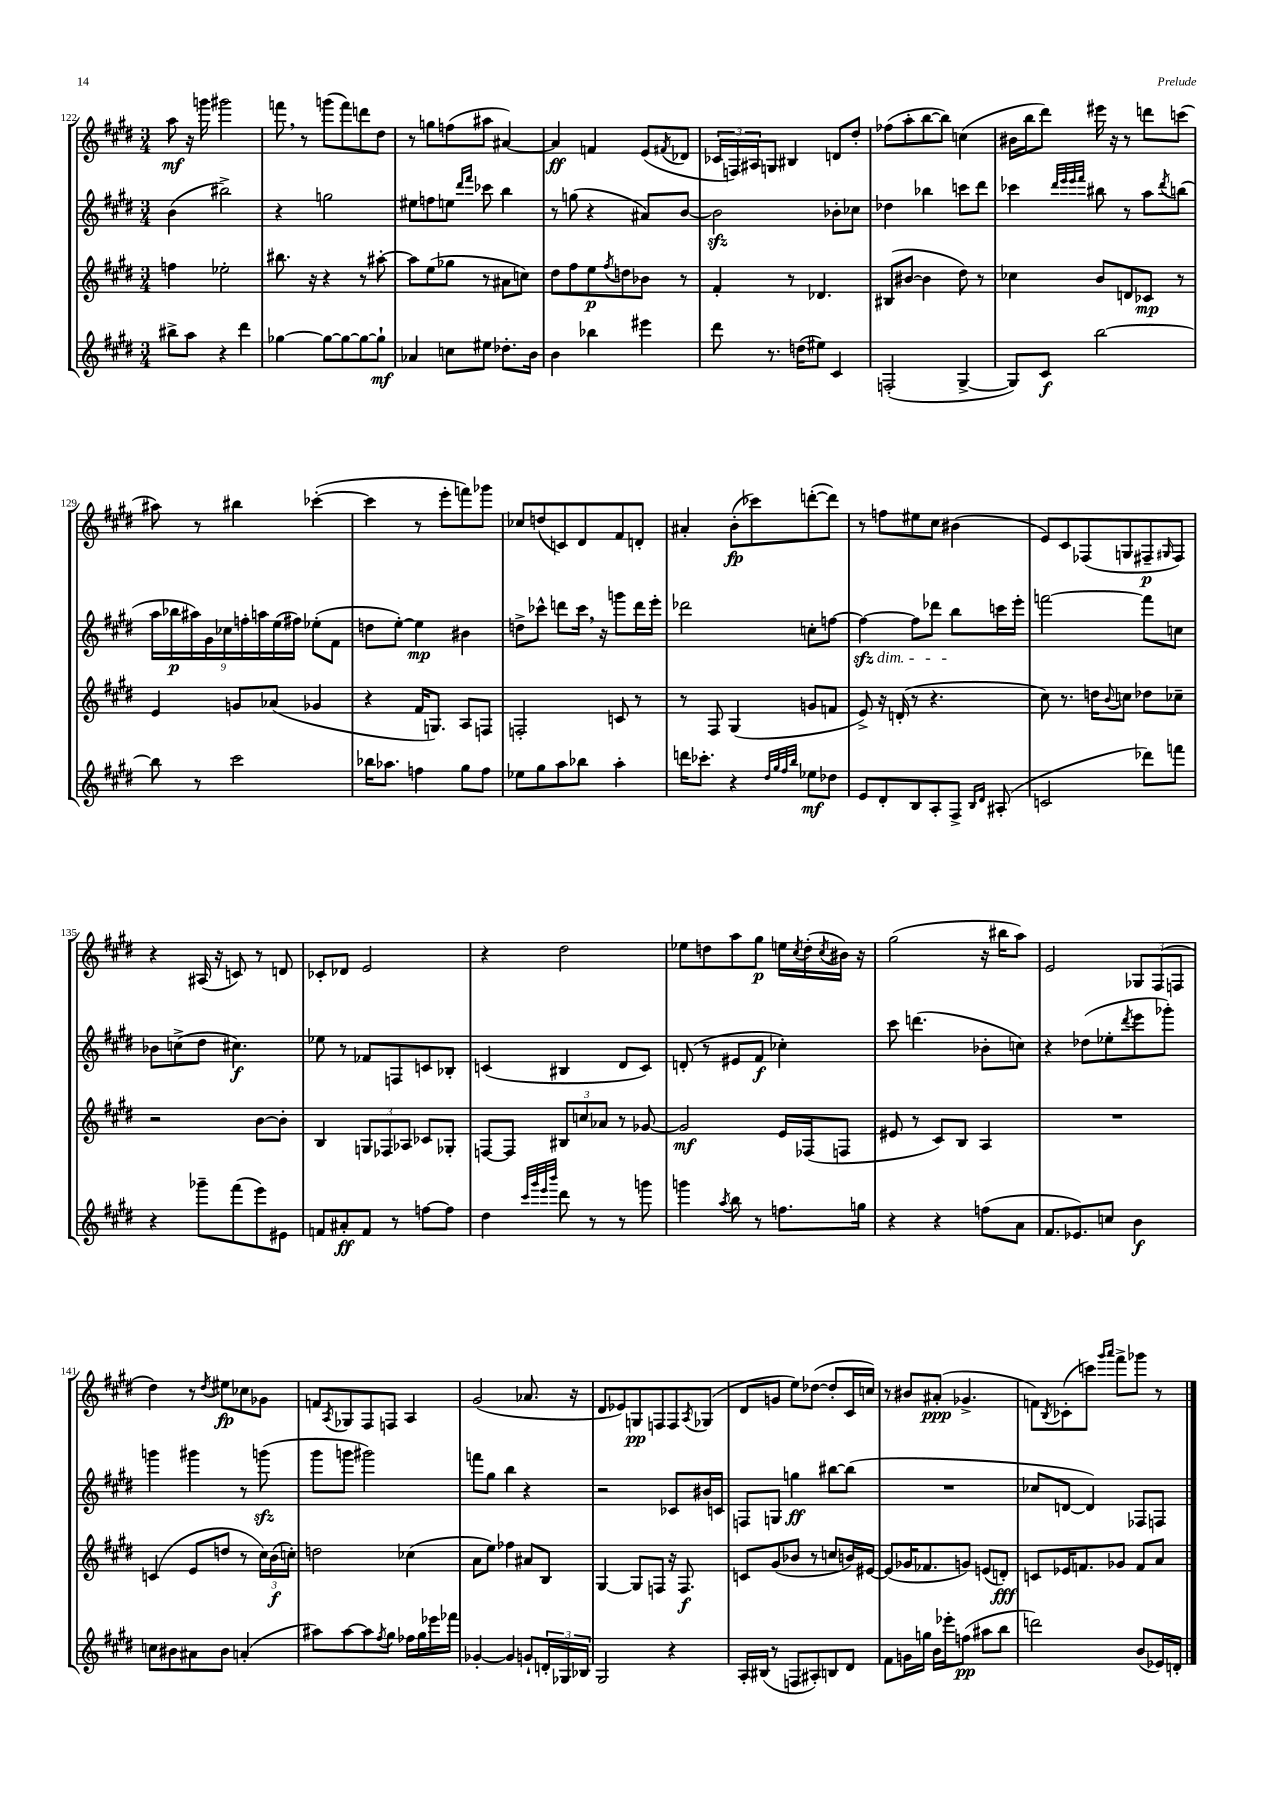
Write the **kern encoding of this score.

**kern	**kern	**kern	**kern
*staff4	*staff3	*staff2	*staff1
*clefG2	*clefG2	*clefG2	*clefG2
*k[f#c#g#d#]	*k[f#c#g#d#]	*k[f#c#g#d#]	*k[f#c#g#d#]
*M3/4	*M3/4	*M3/4	*M3/4
8bb#^	4ff	(4b	8aa
8aa	.	.	16r
.	.	.	16ggg
4r	2ee-'	2bb#^)	2ggg#
4ddd#	.	.	.
=	=	=	=
[4gg-	8.bb#	4r	8fff
.	.	.	8r
.	16r	.	.
8gg-_	4r	2gg	(8ggg
8gg-_	.	.	8fff)
8gg-_	8r	.	8ddd
8gg-`]	[8aa#'	.	8dd#
=	=	=	=
4a-	8aa#]	8ee#	8r
.	(8ee	8ff	8gg
8cc	8gg-	8ee	(8ff
.	.	16qqddd#	.
.	.	16qqfff#	.
8ee#	8r	8ccc-	8aa#
8.dd-'	8a#	4bb	[4a#)
.	8cc)	.	.
16b	.	.	.
=	=	=	=
4b	8dd#	8r	4a#]
.	8ff#	(8gg	.
4bb-	8ee	4r	4f
.	8qff#	.	.
.	8dd	.	.
4eee#	8b-	8a#)	(8e
.	.	.	8qf#
.	8r	[8b	8d-
=	=	=	=
8ddd#	4f#'	2b]	24c-
.	.	.	24F)
.	.	.	24A#
8.r	.	.	8G
.	8r	.	4B#
(16dd	.	.	.
8ee#)	4.d-	.	.
4c#	.	8b-'	8d
.	.	8cc-	8dd#'
=	=	=	=
(2F'	(8B#	4dd-	(8ff-
.	[8b#	.	8aa'
.	4b#]	4bb-	[8bb
.	.	.	8bb])
[4G#^	8dd#)	8ccc	(4cc
.	8r	8ddd#	.
=	=	=	=
8G#])	4cc-	4ccc-	16b#
.	.	.	16bb
8c#	.	.	8ddd#)
.	.	32qqddd#	.
.	.	32qqeee	.
.	.	32qqeee	.
.	.	32qqfff#	.
[2bb	8b	8bb#	16eee#
.	.	.	16r
.	8d	8r	8r
.	8c-	8aa	8ddd
.	.	8qddd#	.
.	8r	(8bb	(8ccc
=	=	=	=
8bb]	4e	18aa	8aa#)
.	.	18bb-	.
.	.	18aa#)	.
8r	.	.	8r
.	.	18g#	.
.	.	18cc-	.
2ccc#	8g	.	4bb#
.	.	18ff'	.
.	.	18aa	.
.	(8a-	.	.
.	.	(18ee	.
.	.	18ff#)	.
.	4g-	(8ee-'	([4ccc-'
.	.	8f#	.
=	=	=	=
16bb-	4r	8dd	4ccc-]
8.aa-	.	.	.
.	.	[8ee')	.
4ff	16f#	4ee]	8r
.	8.G)	.	.
.	.	.	8eee'
8gg#	8A	4b#	8fff)
8ff	8F	.	8ggg-
=	=	=	=
8ee-	2F'	8dd^	8cc-
8gg#	.	8ccc-^^	(8dd
8aa	.	8ddd	8c)
8bb-	.	16ccc-	8d#
.	.	16r	.
4aa'	8c	8ggg	8f#
.	8r	16ddd	8d'
.	.	16eee'	.
=	=	=	=
16ddd	8r	2ddd-	4a#'
8.ccc-'	.	.	.
.	8F#	.	.
4r	(4G#	.	(8b'
.	.	.	8ccc-)
32qqdd#	.	.	.
32qqgg#	.	.	.
32qqff#	.	.	.
32qqbb	.	.	.
8ee-	8g	8cc'	([8ddd'
8dd-	8f	[8ff	8ddd])
=	=	=	=
8e	8e^)	4ff_	8r
8d#'	16r	.	8ff
.	(16d'	.	.
8B	8r	8ff]	8ee#
8A'	4.r	8ddd-	8cc#
8F#^	.	8bb	(4b#
16qqB	.	.	.
16qqd#	.	.	.
(8A#'	.	16ccc	.
.	.	16eee'	.
=	=	=	=
2c	8cc#)	[2fff	8e)
.	8.r	.	8c#
.	.	.	(8F-
.	16dd	.	.
.	8qqb	.	.
.	8cc	.	8G
8ddd-)	8dd-	8fff]	8F#~
.	.	.	16qqG#
8fff	8cc-~	8cc	8F#)
=	=	=	=
4r	2r	8b-	4r
.	.	(8cc^	.
8ggg-~	.	8dd#	(16A#
.	.	.	16r
(8fff#	.	4.cc#)	8c)
8eee)	[8b	.	8r
8e#	8b']	.	8d
=	=	=	=
8f	4B	8ee-	8c-'
8a#'	.	8r	8d-
8f	12G	8f-	2e
.	12F-	.	.
8r	.	8F	.
.	12A-	.	.
[8ff	8c-	8c	.
8ff]	8G-'	8B-'	.
=	=	=	=
4dd#	[8F	(4c	4r
.	8F]	.	.
32qqccc#	.	.	.
32qqggg#	.	.	.
32qqeee	.	.	.
32qqbbb	.	.	.
8ddd#	12B#	4B#	2dd#
.	12cc	.	.
8r	.	.	.
.	12a-	.	.
8r	8r	8d#	.
8ggg	[8g-	8c)	.
=	=	=	=
4ggg	2g-]	(8d'	8ee-
.	.	8r	8dd
8qaa	.	.	.
8bb	.	8e#	8aa
8r	.	8f#	8gg#
8.ff	16e	4cc-')	16ee
.	.	.	8qcc#
.	(16F-	.	(16dd'
.	.	.	8qcc#
.	8F	.	16b#)
16gg	.	.	16r
=	=	=	=
4r	8e#	8ccc#	(2gg#
.	8r	(4.ddd	.
4r	8c#)	.	.
.	8B	.	.
(8ff	4A	8b-'	16r
.	.	.	16bb#
8a	.	8cc)	8aa)
=	=	=	=
8.f#	2.r	4r	2e
8.e-)	.	.	.
.	.	(8dd-	.
8cc	.	8ee-'	.
.	.	8qddd#	.
4b	.	8eee	12G-
.	.	.	(12F#
.	.	8ggg-')	.
.	.	.	12F
=	=	=	=
8cc	(4c	4ggg	4dd#)
8b#	.	.	.
8a#	8e	4ggg#	8r
.	.	.	8qdd#
8b#	8dd	.	8ee#
(4a'	8r	8r	8cc-
.	24cc#)	(8ggg	8g-
.	(24b	.	.
.	24cc')	.	.
=	=	=	=
8aa#)	2dd	8ggg#	8f
.	.	.	8qA
[8aa#	.	8ggg	8G-
8aa#]	.	2ggg#)	8F#
8qff#	.	.	.
8gg#	.	.	8F
16ff-	(4cc-	.	4A
16gg#	.	.	.
16eee-	.	.	.
16fff-	.	.	.
=	=	=	=
[4g-'	8a	8fff	(2g#
.	8ee)	8gg#	.
4g-]	4ff-	4bb	.
8g`	8a#	4r	8.a-
24d'	8B	.	.
24G-	.	.	.
.	.	.	16r
24B-	.	.	.
=	=	=	=
2G#	[4G#	2r	8d#
.	.	.	8e-)
.	8G#]	.	8G
.	8F	.	8F
4r	16r	8c-	8F
.	8.F	.	.
.	.	.	8qA
.	.	16b#	(8G-
.	.	16c	.
=	=	=	=
16A'	8c	8F	8d#
(16B#	.	.	.
8r	(8g#	8G	8g
8F	8b-	4gg	8ee)
8A#')	8r	.	([8dd-
8B	8cc	[8bb#	8dd-']
8d#	16b)	(8bb#]	16c#
.	[16e#	.	16cc)
=	=	=	=
8f#	(8e#]	2.r	8r
16g	16g-	.	8b#
16gg	8.f-	.	.
16b	.	.	(8a#'
16eee-'	.	.	.
(8ff	8g)	.	4.g-^
8aa#	(8e	.	.
8bb	8d')	.	.
=	=	=	=
2ddd)	8c	8cc-	8f)
.	.	.	8qB
.	16e-	[8d	(8c-'
.	8.f	.	.
.	.	4d])	8ccc)
.	.	.	16qqggg#
.	.	.	16qqaaa
.	8g-	.	8fff#^
(8b	8f	8F-	8ggg-
16e-)	8a	8F	8r
16d'	.	.	.
==	==	==	==
*-	*-	*-	*-
